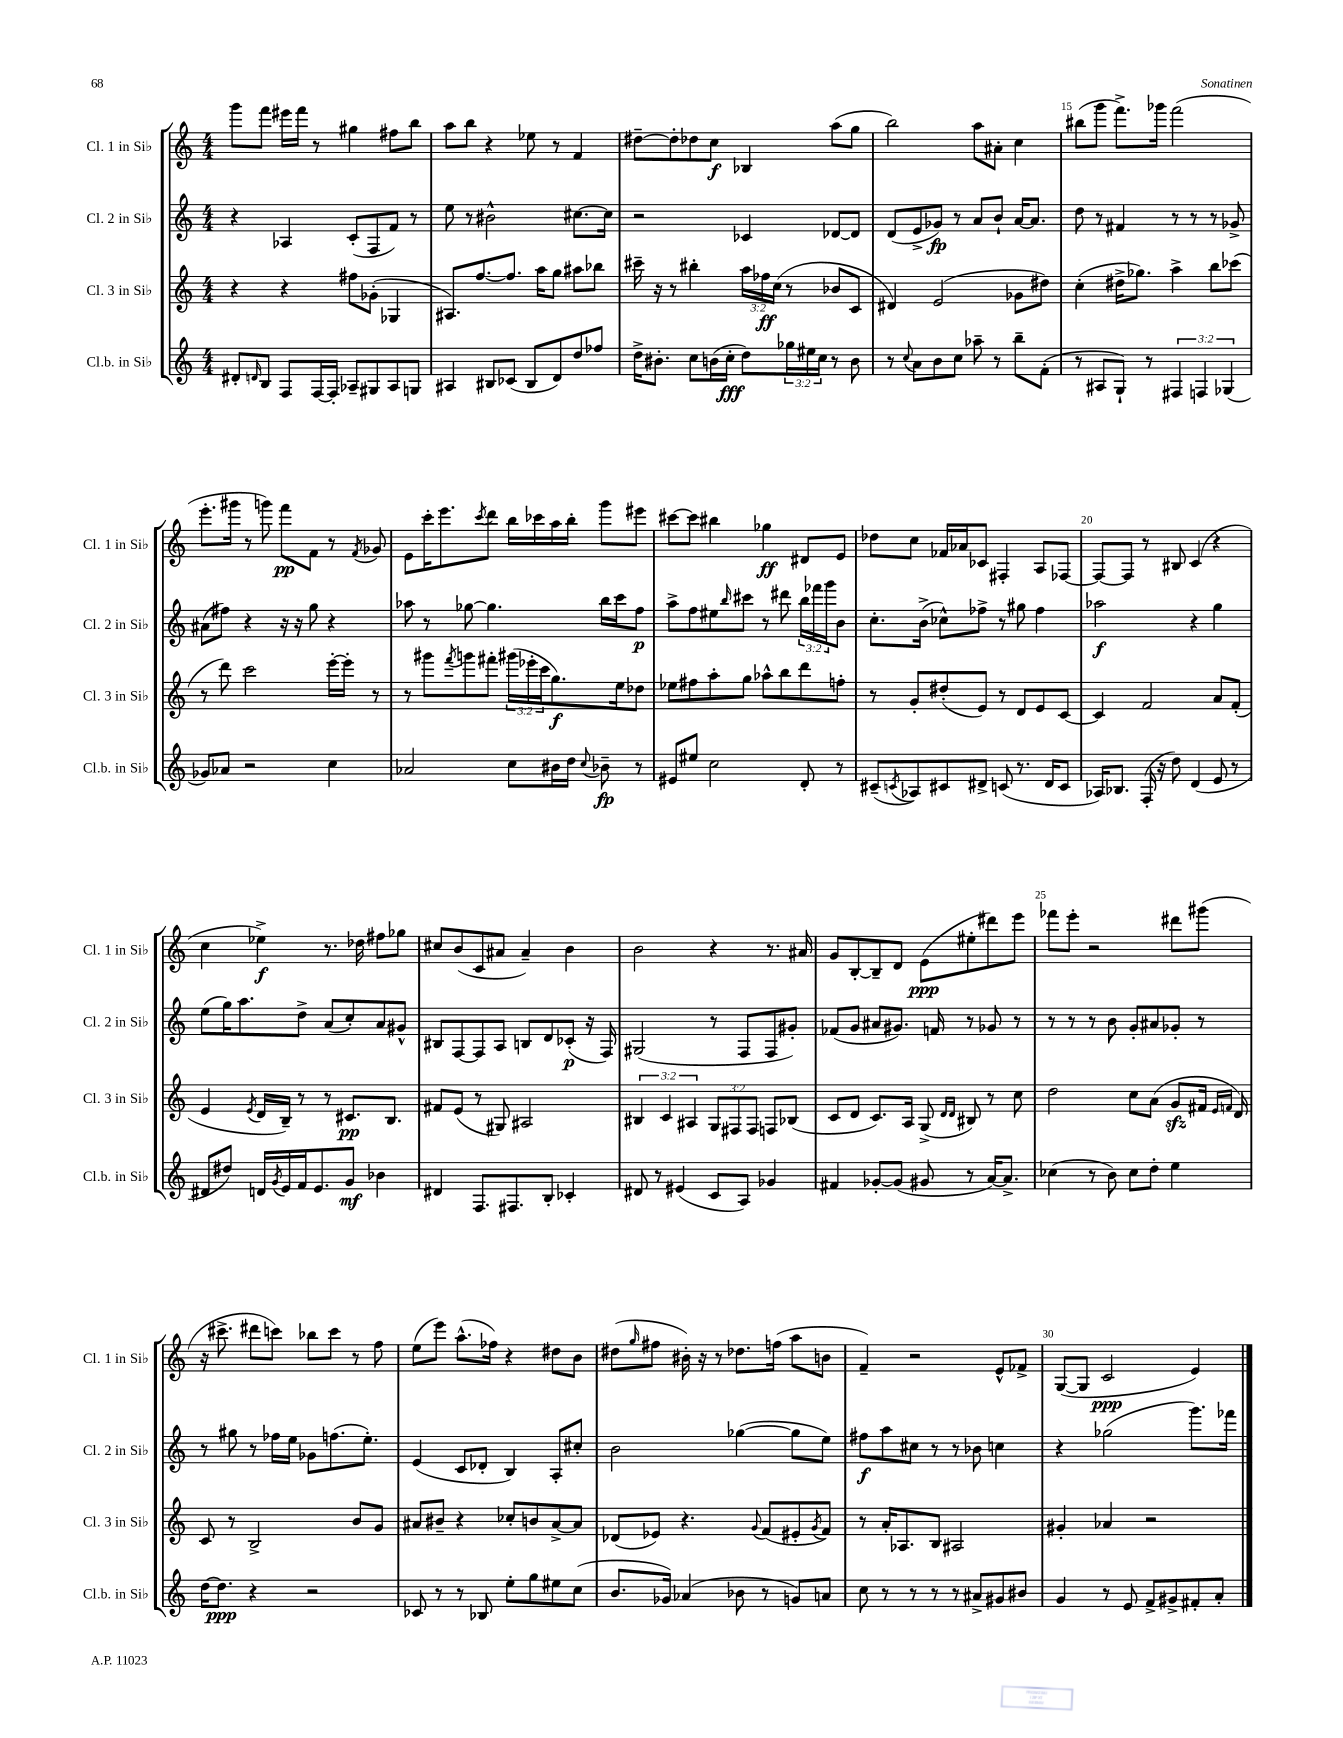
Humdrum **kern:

**kern	**dynam	**kern	**dynam	**kern	**dynam	**kern	**dynam
*part4	*part4	*part3	*part3	*part2	*part2	*part1	*part1
*staff4	*staff4	*staff3	*staff3	*staff2	*staff2	*staff1	*staff1
*I"Cl.b. in Si♭	*	*I"Cl. 3 in Si♭	*	*I"Cl. 2 in Si♭	*	*I"Cl. 1 in Si♭	*
*I'Cl.b. in Si♭	*	*I'Cl. 3 in Si♭	*	*I'Cl. 2 in Si♭	*	*I'Cl. 1 in Si♭	*
*clefG2	*	*clefG2	*	*clefG2	*	*clefG2	*
*k[]	*	*k[]	*	*k[]	*	*k[]	*
*M4/4	*	*M4/4	*	*M4/4	*	*M4/4	*
=11	=11	=11	=11	=11	=11	=11	=11
8d#X'/L	.	4r	.	4r	.	8ggg\L	.
16qqdn/	.	.	.	.	.	.	.
8B/J	.	.	.	.	.	8fff\J	.
8F/L	.	4r	.	4A-X/	.	16eee#X\LL	.
.	.	.	.	.	.	16fff\JJ	.
[16F/L	.	.	.	.	.	8r	.
16F'/JJ]	.	.	.	.	.	.	.
8A-X~/L	.	8ff#X\L	.	(8c'/L	.	4gg#X\	.
8G#X/	.	(8g-X'\J	.	8F/	.	.	.
8A-/	.	4G-X/	.	8f/J)	.	8ff#X\L	.
8Gn/J	.	.	.	8r	.	8bb\J	.
=12	=12	=12	=12	=12	=12	=12	=12
4A#X/	.	8.A#X/L)	.	8ee\	.	8aa\L	.
.	.	.	.	8r	.	8bb\J	.
.	.	[8.ff/	.	.	.	.	.
8B#X/L	.	.	.	2b#X^^\	.	4r	.
(8c-X/J	.	8.ff/J]	.	.	.	.	.
8B#/L	.	.	.	.	.	8ee-X\	.
.	.	16aa\KL	.	.	.	.	.
8d/)	.	8gg\J	.	.	.	8r	.
8dd/	.	8aa#X\L	.	[8.cc#X\L	.	4f/	.
8ff-X/J	.	8bb-X\J	.	.	.	.	.
.	.	.	.	16cc#\Jk]	.	.	.
=13	=13	=13	=13	=13	=13	=13	=13
16dd^\KL	.	16ccc#X~\	.	2r	.	[8dd#X~\L	.
8.b#X'\J	.	16r	.	.	.	.	.
.	.	8r	.	.	.	8dd#'\]	.
8cc\L	.	4bb#X'\	.	.	.	8dd-X\	.
(16bn\L	.	.	.	.	.	8cc\J	f
16cc'\JJ	fff	.	.	.	.	.	.
8dd\L)	.	24aa\LL	.	4c-X/	.	4B-X/	.
.	.	24ff-X\	ff	.	.	.	.
.	.	(24cc\JJ	.	.	.	.	.
24gg-X\L	.	8r	.	.	.	.	.
24ee#X\	.	.	.	.	.	.	.
24cc\JJ	.	.	.	.	.	.	.
8r	.	8b-X/L	.	[8d-X/L	.	(8aa\L	.
8b\	.	8c/J	.	8d-/J]	.	8gg\J	.
=14	=14	=14	=14	=14	=14	=14	=14
8r	.	4d#X/)	.	(8d/L	.	2bb\)	.
8qqcc/	.	.	.	.	.	.	.
8a\L	.	.	.	8e^/	.	.	.
8b\	.	(2e/	.	8g-X/J)	fp	.	.
8cc\J	.	.	.	8r	.	.	.
8aa-X~\	.	.	.	8a/L	.	8aa\L	.
8r	.	.	.	8b`/J	.	8a#X'\J	.
8bb~\L	.	8g-X\L	.	[16a/KL	.	4cc\	.
.	.	.	.	8.a/J]	.	.	.
(8f'\J	.	8dd#X\J)	.	.	.	.	.
=15	=15	=15	=15	=15	=15	=15	=15
8r	.	(4cc'\	.	8dd\	.	(8bb#X\L	.
8A#X/L	.	.	.	8r	.	8ggg\J	.
8G`/J)	.	16dd#X^\KL	.	4f#X/	.	8.fff^\L)	.
.	.	8.gg-X\J)	.	.	.	.	.
8r	.	.	.	.	.	.	.
.	.	.	.	.	.	16ggg-X\Jk	.
6F#X/	.	4aa^\	.	8r	.	(2fff\	.
.	.	.	.	8r	.	.	.
6Fn/	.	.	.	.	.	.	.
.	.	8bb\L	.	8r	.	.	.
(6G-X/	.	.	.	.	.	.	.
.	.	(8ccc-X\J	.	8g-X^/	.	.	.
!!LO:LB:g=z
=16	=16	=16	=16	=16	=16	=16	=16
8g-X/L)	.	8r	.	(8a#X\L	.	8.eee'\L	.
8a-X/J	.	8ddd\)	.	8ff#X\J)	.	.	.
.	.	.	.	.	.	16ggg#X\Jk	.
2r	.	2ccc\	.	4r	.	8r	.
.	.	.	.	.	.	8gggn\)	.
.	.	.	.	16r	.	8fff\L	pp
.	.	.	.	16r	.	.	.
.	.	.	.	8gg\	.	8f\J	.
4cc\	.	[16eee'\LL	.	4r	.	8r	.
.	.	16eee'\JJ]	.	.	.	.	.
.	.	.	.	.	.	8qf/	.
.	.	8r	.	.	.	8g-X/	.
=17	=17	=17	=17	=17	=17	=17	=17
2a-X/	.	8r	.	8aa-X\	.	8e\L	.
.	.	8ggg#X\L	.	8r	.	16ccc'\K	.
.	.	.	.	.	.	8.eee\	.
.	.	8qfff/	.	.	.	.	.
.	.	8gggn\	.	[8gg-X\	.	.	.
.	.	.	.	.	.	8qccc/	.
.	.	8fff#X'\J	.	4.gg-\]	.	8ddd\J	.
8cc\L	.	(24ggg#X\LL	.	.	.	16bb\LL	.
.	.	24eee-X'\	.	.	.	.	.
.	.	.	.	.	.	16ccc-X\	.
.	.	24ccc\J	.	.	.	.	.
16b#X\L	.	8.gg\)	f	.	.	16aa\	.
16dd\JJ	.	.	.	.	.	16bb'\JJ	.
8qqcc/	.	.	.	.	.	.	.
8b-X~\	fp	.	.	16bb\LL	.	8ggg\L	.
.	.	16ee\k	.	16ccc\J	.	.	.
8r	.	8dd-X\J	.	8ff\J	p	8eee#X\J	.
=18	=18	=18	=18	=18	=18	=18	=18
8e#X/L	.	8ee-X\L	.	8aa^\L	.	[8ccc#X\L	.
8ee#X/J	.	8ff#X\	.	8ff\	.	8ccc#\J]	.
2cc\	.	8aa'\	.	8ee#X\	.	4bb#X\	.
.	.	.	.	16qqbb/	.	.	.
.	.	8gg\J	.	8ccc#X\J	.	.	.
.	.	8aa-X^^\L	.	8r	.	4gg-X\	ff
.	.	8bb\	.	8ddd#X\	.	.	.
8d'/	.	8ddd\	.	24bb\LL	.	8d#X/L	.
.	.	.	.	24fff-X\	.	.	.
.	.	.	.	24ggg\J	.	.	.
8r	.	8ffn'\J	.	8b\J	.	8e/J	.
=19	=19	=19	=19	=19	=19	=19	=19
(8c#X~/L	.	8r	.	8.cc'\L	.	8dd-X\L	.
8qcn/	.	.	.	.	.	.	.
8A-X/)	.	8g'/L	.	.	.	8cc\J	.
.	.	.	.	(16b^\Jk	.	.	.
8c#X/	.	(8dd#X'/	.	8cc-X^^\L)	.	16f-X/LL	.
.	.	.	.	.	.	16a-X/J	.
8d#X^/J	.	8e/J)	.	8ff-X^\J	.	8c-X/J	.
(8cn/	.	8r	.	8r	.	4F#X'/	.
8.r	.	8d/L	.	8gg#X\	.	.	.
.	.	8e/	.	4ff-\	.	8A/L	.
16d#/KL	.	.	.	.	.	.	.
8c/J	.	[8c/J	.	.	.	[8F-X/J	.
=20	=20	=20	=20	=20	=20	=20	=20
16A-X/KL)	.	4c/]	.	2aa-X\	f	8F-/L_	.
8.B-X/J	.	.	.	.	.	.	.
.	.	.	.	.	.	8F-/J]	.
(16F'/	.	2f/	.	.	.	8r	.
16r	.	.	.	.	.	.	.
8dd\)	.	.	.	.	.	8B#X/	.
(4d/	.	.	.	4r	.	(4c/	.
8e/	.	8a/L	.	4gg\	.	4r	.
8r	.	(8f'/J	.	.	.	.	.
!!LO:LB:g=z
=21	=21	=21	=21	=21	=21	=21	=21
8d#X/L	.	4e/	.	(8ee\L	.	4cc\	.
8dd#X/J)	.	.	.	16gg\K)	.	.	.
.	.	.	.	8.aa\	.	.	.
.	.	8qe/	.	.	.	.	.
16dn/LL	.	16d/LL	.	.	.	4ee-X^\)	f
8qg/	.	.	.	.	.	.	.
16e/	.	16B~/JJ)	.	.	.	.	.
16f/J	.	8r	.	8dd^\J	.	.	.
8.e/	.	.	.	.	.	.	.
.	.	8r	.	(8a/L	.	8.r	.
8g/J	mf	8.c#X/L	pp	8cc'/)	.	.	.
.	.	.	.	.	.	16dd-X\	.
4b-X\	.	.	.	8a/	.	8ff#X\L	.
.	.	8.B/J	.	.	.	.	.
.	.	.	.	8g#X^^/J	.	8gg-X\J	.
=22	=22	=22	=22	=22	=22	=22	=22
4d#X/	.	8f#X/L	.	8B#X/L	.	8cc#X/L	.
.	.	(8e/J	.	[8F/	.	(8b/	.
8.F/L	.	8r	.	8F/]	.	8c/	.
.	.	8G#X/)	.	8A/J	.	8a#X/J	.
8.F#X/	.	.	.	.	.	.	.
.	.	2A#X/	.	8Bn/L	.	4a#~/)	.
8B'/J	.	.	.	8d/	.	.	.
4c-X'/	.	.	.	(8c-X'/J	p	4b\	.
.	.	.	.	16r	.	.	.
.	.	.	.	16F/)	.	.	.
=23	=23	=23	=23	=23	=23	=23	=23
8d#X/	.	6B#X/	.	(2G#X/	.	2b\	.
8r	.	.	.	.	.	.	.
.	.	6c/	.	.	.	.	.
(4e#X/	.	.	.	.	.	.	.
.	.	6A#X/	.	.	.	.	.
8c/L	.	12G/L	.	8r	.	4r	.
.	.	12F#X/	.	.	.	.	.
8A/J)	.	.	.	8F/L	.	.	.
.	.	12F#/J	.	.	.	.	.
4g-X/	.	8Fn/L	.	8F/	.	8.r	.
.	.	(8B-X/J	.	8g#X'/J)	.	.	.
.	.	.	.	.	.	16a#X/	.
=24	=24	=24	=24	=24	=24	=24	=24
4f#X/	.	8c/L	.	(8f-X/L	.	8g/L	.
.	.	8d/J	.	8g/J	.	[8B'/	.
[8g-X'/L	.	8.c/L)	.	8a#X/L	.	8B~/]	.
(8g-/J]	.	.	.	8.g#X/J)	.	8d/J	.
.	.	16A/Jk	.	.	.	.	.
8g#X/	.	(8G^/	.	.	.	(8e\L	ppp
.	.	.	.	16fn/	.	.	.
.	.	16qqd/LL	.	.	.	.	.
.	.	16qqd/JJ	.	.	.	.	.
8r	.	8B#X/)	.	8r	.	8ee#X'\	.
[16a/KL)	.	8r	.	8g-X/	.	8ddd#X\)	.
8.a^/J]	.	.	.	.	.	.	.
.	.	8cc\	.	8r	.	8eee\J	.
=25	=25	=25	=25	=25	=25	=25	=25
(4cc-X\	.	2dd\	.	8r	.	8fff-X\L	.
.	.	.	.	8r	.	8eee'\J	.
8r	.	.	.	8r	.	2r	.
8b\)	.	.	.	8b\	.	.	.
8cc-\L	.	8cc\L	.	8g'/L	.	.	.
8dd'\J	.	(8a\J	.	8a#X/	.	.	.
4ee\	.	8gzz/L	.	8g-X'/J	.	8ddd#X\L	.
.	.	16f#X/Jk	.	8r	.	(8ggg#X\J	.
.	.	16qqe/LL	.	.	.	.	.
.	.	16qqfn/JJ	.	.	.	.	.
.	.	16d/)	.	.	.	.	.
!!LO:LB:g=z
=26	=26	=26	=26	=26	=26	=26	=26
[16dd\KL	.	8c/	.	8r	.	16r	.
8.dd\J]	ppp	.	.	.	.	8.ccc#X^\	.
.	.	8r	.	8gg#X\	.	.	.
4r	.	2B^/	.	8r	.	8ddd#X\L	.
.	.	.	.	16ff-X\LL	.	8cccn\J)	.
.	.	.	.	16ee\JJ	.	.	.
2r	.	.	.	8g-X\L	.	8bb-X\L	.
.	.	.	.	(8.ffn\	.	8ccc\J	.
.	.	8b/L	.	.	.	8r	.
.	.	.	.	8.ee'\J)	.	.	.
.	.	8g/J	.	.	.	8ff\	.
=27	=27	=27	=27	=27	=27	=27	=27
8c-X/	.	8a#X/L	.	(4e/	.	(8ee\L	.
8r	.	8b#X~/J	.	.	.	8eee\J)	.
8r	.	4r	.	8c/L	.	(8.aa^^\L	.
8B-X/	.	.	.	8d-X'/J	.	.	.
.	.	.	.	.	.	16ff-X\Jk)	.
8ee'\L	.	8cc-X'/L	.	4B/)	.	4r	.
8gg\	.	8bn/	.	.	.	.	.
8ee#X\	.	[8a#^/	.	8A'/L	.	8dd#X\L	.
(8cc\J	.	8a#/J]	.	8cc#X'/J	.	8b\J	.
=28	=28	=28	=28	=28	=28	=28	=28
8.b/L	.	(8d-X/L	.	2b\	.	(8dd#X\L	.
.	.	.	.	.	.	16qqgg/	.
.	.	8e-X/J)	.	.	.	8ff#X\J	.
16g-X/Jk)	.	.	.	.	.	.	.
(4a-X/	.	4.r	.	.	.	16b#X'\)	.
.	.	.	.	.	.	16r	.
.	.	.	.	.	.	8r	.
8b-X\	.	.	.	([4gg-X\	.	8.dd-X\L	.
.	.	8qqg/	.	.	.	.	.
8r	.	(8f/L	.	.	.	.	.
.	.	.	.	.	.	(16ffn\Jk	.
8gn/L)	.	8e#X'/	.	8gg-\L]	.	8aa\L	.
.	.	8qg/	.	.	.	.	.
8an/J	.	8f/J)	.	8ee\J)	.	8bn\J	.
=29	=29	=29	=29	=29	=29	=29	=29
8cc\	.	8r	.	8ff#X\L	f	4f~/)	.
8r	.	16a'/KL	.	8aa\	.	.	.
.	.	8.A-X/	.	.	.	.	.
8r	.	.	.	8cc#X\J	.	2r	.
8r	.	8B/J	.	8r	.	.	.
8r	.	2A#X/	.	8r	.	.	.
8a#X^/L	.	.	.	8b-X\	.	.	.
8g#X/	.	.	.	4ccn\	.	8e^^/L	.
8b#X/J	.	.	.	.	.	8f-X^/J	.
=30	=30	=30	=30	=30	=30	=30	=30
4g/	.	4g#X'/	.	4r	.	([8G/L	.
.	.	.	.	.	.	8G/J]	.
8r	.	4a-X/	.	(2gg-X\	.	2c/	ppp
8e/	.	.	.	.	.	.	.
8f^/L	.	2r	.	.	.	.	.
8g#X^/	.	.	.	.	.	.	.
8f#X'/	.	.	.	8.ggg\L)	.	4e/)	.
8a'/J	.	.	.	.	.	.	.
.	.	.	.	16fff-X\Jk	.	.	.
==	==	==	==	==	==	==	==
*-	*-	*-	*-	*-	*-	*-	*-
